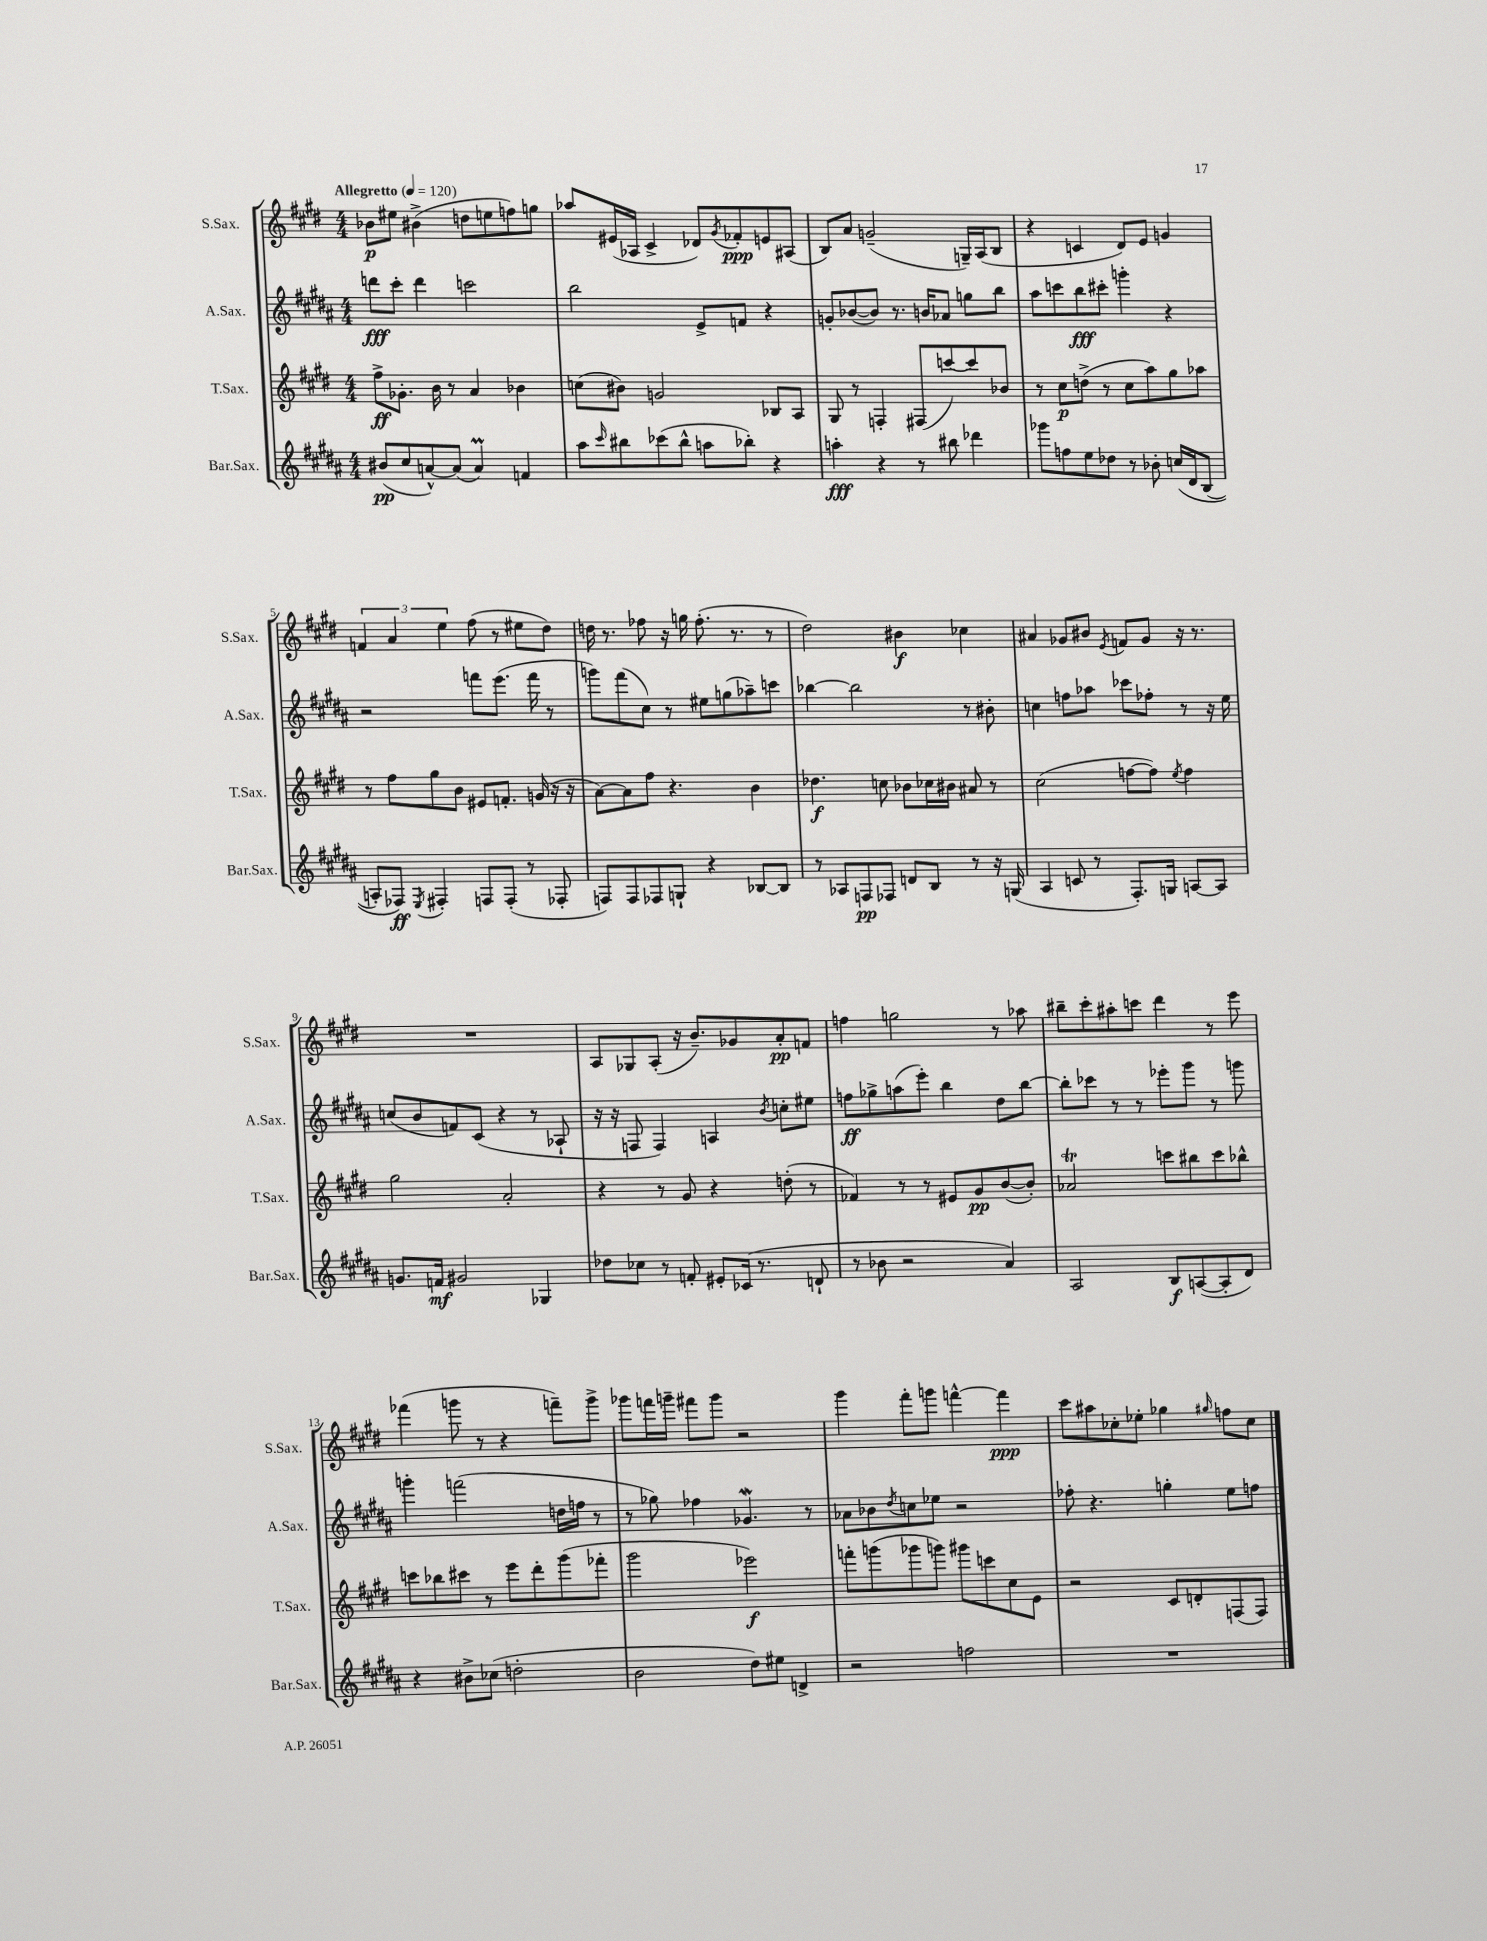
<<
\new StaffGroup <<
\new Staff = "s0" \with { instrumentName = "S.Sax." shortInstrumentName = "S.Sax." } {
    \clef treble \key e \major \numericTimeSignature \time 4/4 \tempo "Allegretto" 4 = 120
    bes'8\p eis''8 bis'4->( d''8 e''8 f''8) g''8 |
    aes''8 eis'16( aes16 cis'4-> des'8) \acciaccatura { gis'8 } fes'8-.\ppp e'8 ais8( |
    b8) a'8 g'2--( g16--) a16( b8 |
    r4 c'4 dis'8) e'8 g'4 |
    \tuplet 3/2 { f'4 a'4 e''4 } fis''8( r8 eis''8 dis''8) |
    d''16 r8. fes''8 r16 g''16 fes''8.-.( r8. r8 |
    dis''2) bis'4\f ces''4 |
    ais'4 ges'8 bis'8 \acciaccatura { e'8 } f'8 ges'8 r16 r8. |
    R1 |
    a8 ges8 a8-.( r16 b'8.--) ges'8 a'8-.\pp f'8 |
    f''4 g''2 r8 aes''8 |
    bis''8-- cis'''8-. ais''8-. c'''8 dis'''4 r8 e'''8 |
    fes'''4( g'''8 r8 r4 f'''8--) g'''8-> |
    ges'''8 f'''16 g'''16-- fis'''8 g'''8 r2 |
    gis'''4 fis'''8-. g'''8 f'''4~-^ f'''4\ppp |
    cis'''8 ais''8 ces''8-. ees''8-. ges''4 \grace { gis''16 } f''8 ces''8 \bar "|." |
}
\new Staff = "s1" \with { instrumentName = "A.Sax." shortInstrumentName = "A.Sax." } {
    \clef treble \key b \major \numericTimeSignature \time 4/4
    d'''8\fff cis'''8-. d'''4 c'''2 |
    b''2 e'8-> f'8 r4 |
    g'8-. bes'8~( bes'8) r8. b'16 aes'8 g''8 b''8 |
    ais''8 c'''8 b''8\fff cis'''8-. g'''4-. r4 |
    r2 f'''8 e'''8.( f'''16 r8 |
    g'''8) fis'''8( cis''8) r8 eis''8 g''8( aes''8--) c'''8 |
    bes''4~ bes''2 r8 bis'8-. |
    c''4 f''8 aes''8 ces'''8 fes''8-. r8 r16 e''16 |
    c''8( b'8 f'8) cis'8( r4 r8 aes8-! |
    r16 r16 f8 f4) a4 \acciaccatura { b'8 } c''8-. eis''8 |
    f''8\ff ges''8-> a''8( e'''8-.) b''4 dis''8 b''8~ |
    b''8-. ces'''8 r8 r8 ees'''8-. gis'''8 r8 g'''8 |
    g'''4-. f'''2( d''16 f''16 r8 |
    r8 ges''8) fes''4 ges'4.\mordent r8 |
    aes'8 bes'8 \acciaccatura { dis''8 } c''8 ees''8 r2 |
    fes''8-. r4. g''4-. e''8 f''8 \bar "|." |
}
\new Staff = "s2" \with { instrumentName = "T.Sax." shortInstrumentName = "T.Sax." } {
    \clef treble \key e \major \numericTimeSignature \time 4/4
    fis''8->\ff ges'8.-. b'16 r8 a'4 bes'4 |
    c''8( bis'8) g'2 bes8 a8 |
    gis8 r8 f4-. fis8( c'''8~) c'''8 bes'8 |
    r8 cis''8\p d''8->( r8 cis''8 a''8) gis''8 aes''8 |
    r8 fis''8 gis''8 b'8 eis'8 f'8.-. g'16( r16 r16 |
    a'8~) a'8 fis''8 r4. b'4 |
    des''4.\f c''8 bes'8 ces''16 bis'16 ais'8 r8 |
    cis''2( f''8~ f''8) \acciaccatura { e''8 } f''4 |
    gis''2 a'2-. |
    r4 r8 gis'8 r4 d''8-.( r8 |
    fes'4) r8 r8 eis'8 gis'8\pp b'8~( b'8-.) |
    aes'2\trill c'''8 bis''8 c'''8 bes''8-^ |
    c'''8 bes''8 cis'''8 r8 e'''8 dis'''8-. gis'''8( fes'''8-. |
    gis'''2 ees'''2\f) |
    f'''8-. g'''8( ges'''8 g'''8) gis'''8 c'''8 cis''8 e'8 |
    r2 cis'8 d'8-. f8( f8) \bar "|." |
}
\new Staff = "s3" \with { instrumentName = "Bar.Sax." shortInstrumentName = "Bar.Sax." } {
    \clef treble \key b \major \numericTimeSignature \time 4/4
    bis'8\pp( cis''8 a'8~-^) a'8( a'4\prall) f'4 |
    ais''8 \grace { cis'''16 } bis''8 ces'''8( bis''8-^ a''8 bes''8-.) r4 |
    a''4-.\fff r4 r8 bis''8 des'''4 |
    ges'''8 f''8 e''8 des''8 r8 bes'8-. c''16\( dis'16 b8( |
    a8-.) fes8\ff\) \acciaccatura { e8 } fis4-. f8 f8-.( r8 fes8-. |
    f8) f8 fes8 g8-! r4 bes8~ bes8 |
    r8 aes8 f8\pp fes8 d'8 b8 r8 r16 g16( |
    ais4 c'8 r8 fis8.-.) g16 a8~ a8 |
    g'8. f'16\mf gis'2 ges4 |
    des''8 ces''8 r8 f'8-. eis'8-. ces'16( r8. d'8-! |
    r8 bes'8 r2 ais'4) |
    ais2 b8\f a8~( a8-. dis'8) |
    r4 bis'8-> ces''8( d''2-. |
    b'2 dis''8) eis''8 d'4-> |
    r2 f''2 |
    R1 \bar "|." |
}
>>
>>
